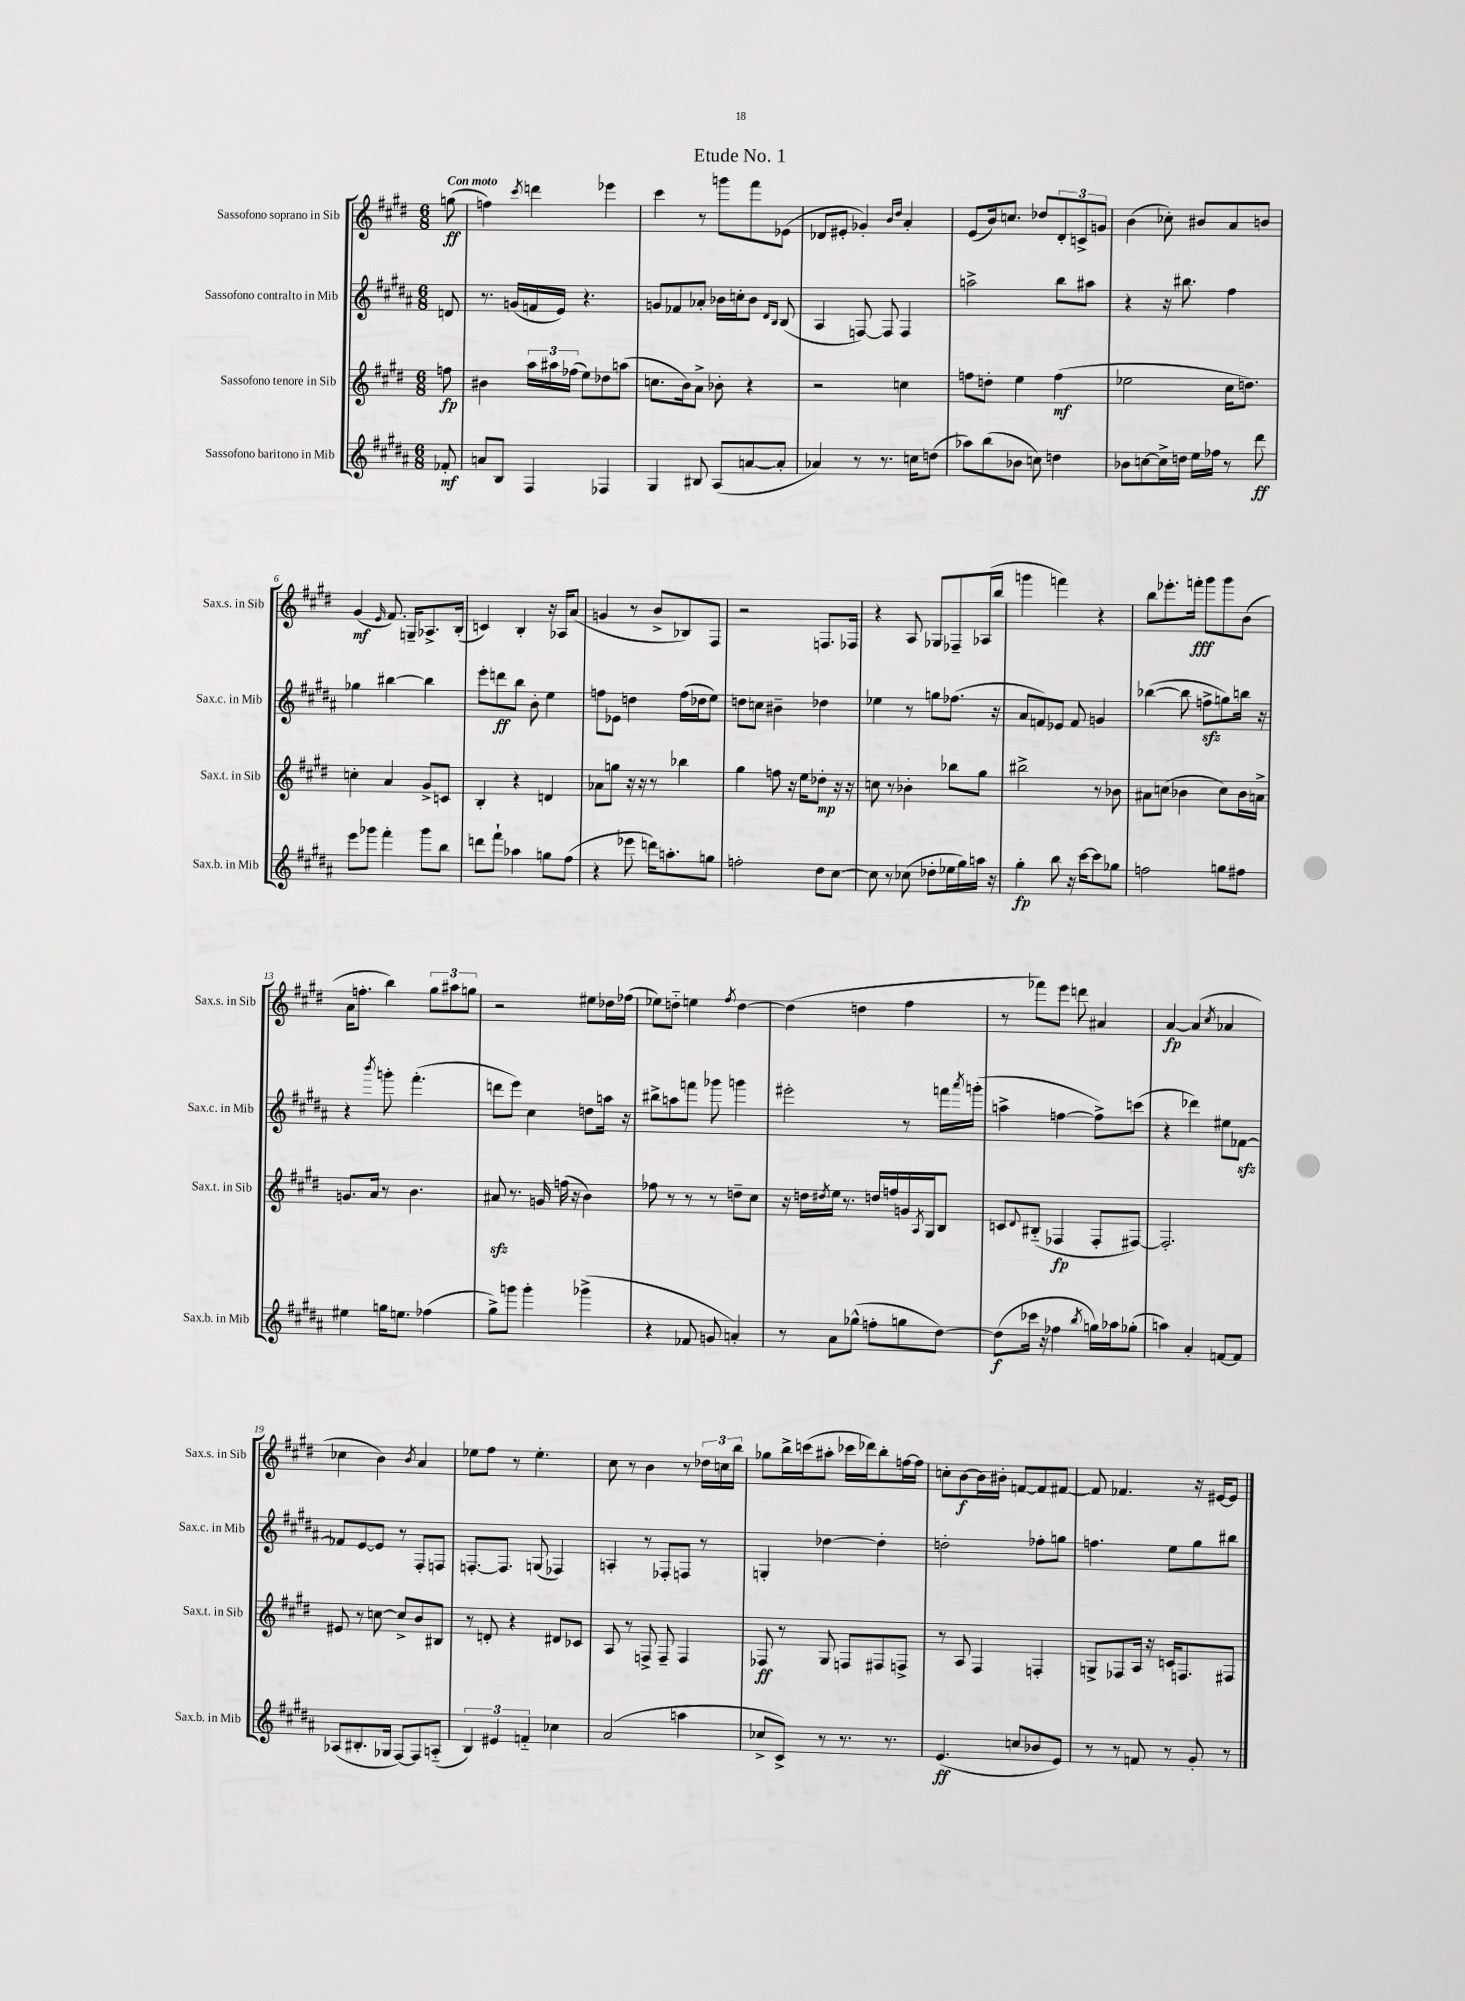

**kern	**kern	**kern	**kern
*staff4	*staff3	*staff2	*staff1
*clefG2	*clefG2	*clefG2	*clefG2
*k[f#c#g#d#a#]	*k[f#c#g#d#]	*k[f#c#g#d#a#]	*k[f#c#g#d#]
*M6/8	*M6/8	*M6/8	*M6/8
8f-'	8ff	8d	(8gg
=	=	=	=
8a	4b#	8.r	4ff)
8B	.	.	.
.	.	(16g	.
.	.	.	8qccc#
4F#	24aa	16f	4ddd
.	24aa#	.	.
.	.	16e)	.
.	(24ff-	.	.
.	8ee)	4.r	.
4F-	8dd-	.	4eee-
.	(8aa	.	.
=	=	=	=
4G#	8.cc	8g	4ccc#
.	.	8f-	.
.	16b)	.	.
8B#	8a^	8a-'	8r
(8A#	8b-'	16b-	8ggg
.	.	16cc'	.
[8a	4r	8b-	8fff#
.	.	16qqd#	.
.	.	16qqB	.
8a']	.	(8B	(8e-
=	=	=	=
4a-)	2r	4A#	8d-
.	.	.	8e#'
8r	.	[8F)	4g-')
8.r	.	8F]	.
.	.	.	16qqb
.	.	.	16qqdd#
.	4cc	4F	4a'
16cc	.	.	.
(8dd	.	.	.
=	=	=	=
8aa-)	8ff	2aa^	(8e
(8bb	8dd'	.	16b)
.	.	.	8.cc
8b-	4ee	.	.
8cc)	.	.	8dd-
4dd	(4ff	8bb	12d#'
.	.	.	12c^
.	.	8aa#	.
.	.	.	12g
=	=	=	=
8b-	2ee-	4r	(4b
[8cc	.	.	.
16cc^]	.	16r	8cc-')
16dd	.	8.bb#	.
16ee	.	.	8b#
16ff-	.	.	.
8r	16cc#	4ff#	8a
.	8.dd)	.	.
8ddd#	.	.	8b
=	=	=	=
8eee	4cc'	4gg-	(4g#
8ggg-	.	.	.
.	.	.	16qqe
4fff#'	4a	[4bb#	8.f#)
.	.	.	16G~
8ggg-	8g#^	4bb#]	8.A-^
8bb	8c	.	.
.	.	.	(16B'
=	=	=	=
8ddd	4B'	8eee'	4c)
8fff#`	.	8ddd	.
4aa-	4r	8bb	4B'
.	.	8b'	.
8gg	4d	4ee	16r
.	.	.	16A-
(8ff#	.	.	(8a
=	=	=	=
4r	8a-	8ff	4g
.	8gg	8e-	.
8eee-	16r	4dd	8r
.	16r	.	.
16ddd)	8r	.	8b^
8.aa'	.	.	.
.	4bb-	(16ff	8B-)
.	.	16dd-	.
8gg	.	8ee)	8F#
=	=	=	=
2ff'	4gg#	8dd	2r
.	.	8cc	.
.	8ff	4b#~	.
.	16r	.	.
.	16ee	.	.
8dd#	8dd-'	4dd-	8.F
[8cc#	16r	.	.
.	16r	.	16F-
=	=	=	=
8cc#]	8cc	4ee-	4r
8r	8r	.	.
(8cc-	4b-'	8r	8A
8dd-'	.	8gg	8G-
16ee-	8bb-	(8.ff-	8F-~
16gg#)	.	.	.
16aa	8gg#	.	(16A-
16r	.	16r	16bb
=	=	=	=
4gg#'	2bb#^	8a#	4ggg
.	.	8f)	.
8bb	.	8e-	4fff)
16r	.	8f	.
[16ccc#	.	.	.
8ccc#]	8r	4g	4r
8gg-	8b-	.	.
=	=	=	=
2ff	8a#	([4bb-	8bb
.	(8cc	.	8.eee-'
.	4b-	8bb-]	.
.	.	.	16fff'
.	.	8ff^	8ggg#
8gg	8cc)	8gg)	8ggg#
8ff#	16b-	16bb	(8b
.	16a^	16r	.
=	=	=	=
4ee#	8.g	4r	16a
.	.	.	8.ff'
.	16a	.	.
.	.	8qbbb	.
16gg	8r	8ggg'	4bb)
8.ee	.	.	.
.	4.b	(4.fff#'	.
(4ff-	.	.	12gg#
.	.	.	12aa#
.	.	.	12gg
=	=	=	=
8gg#^)	8a#	8ddd	2r
8ggg	8.r	8eee)	.
4ggg'	.	4cc#	.
.	16g	.	.
.	(16ff	.	.
.	16r	.	.
(4ggg-^	4b)	8dd	8ee#
.	.	16aa	16dd-
.	.	16r	(16ff-
=	=	=	=
4r	8ff-	8bb#^	8ee-)
.	8r	8aa	8dd'~
8f-	8r	8fff	4ee
8g	8r	8ggg-	.
.	.	.	8qff#
4a')	8dd~	4ggg	[4dd
.	8cc#	.	.
=	=	=	=
8r	16r	2eee#'	(4dd]
.	16dd	.	.
.	8qdd#	.	.
8a#	16ee	.	.
.	8.r	.	.
(8gg-^^	.	.	4dd
8ff'	16dd	.	.
.	16ff	.	.
8gg	16g	8r	4ff#
.	8qA	.	.
.	16G#	.	.
[8dd#)	8B	16fff	.
.	.	8qaaa#	.
.	.	(16ggg'	.
=	=	=	=
(8dd#]	8c	4aa^	8r
.	8qqd#	.	.
16ccc-	(8B#'~	.	8fff-)
16r	.	.	.
4ff-	4F-	[4ff	8eee
.	.	.	8ddd
8qbb	.	.	.
16gg)	8F-'	8ff^])	4a#
16aa-	.	.	.
(8gg-'	[8F#)	(8ccc	.
=	=	=	=
4aa)	2.F#']	4r	[4a
4a#'	.	4ddd-)	(4a]
.	.	.	8qcc#
[8f	.	8ee#	4a-
8f]	.	[8f-	.
=	=	=	=
(8A-	8e#	8f-]	4cc-
8.B#'	8r	[8e	.
.	[8cc	8e]	4b)
16G-	.	.	.
[8F#)	8cc^]	8r	.
.	.	.	8qb
8F#]	8b	8F#'	4a
(8A'~	8B#	8F	.
=	=	=	=
6B)	8r	[8.F'	8ee-
.	8d'	.	8ff#
6e#	.	.	.
.	.	8.F]	.
.	4r	.	8r
6f'~	.	.	.
.	.	(8G	4.ee-'
4cc-	8d#	4F-)	.
.	8c-	.	.
=	=	=	=
(2a#	8A	4A'	8cc#
.	8r	.	8r
.	8F^	8r	4b
.	8F~	8F-'	.
4aa	4F	8F	8r
.	.	8r	24dd-
.	.	.	24cc
.	.	.	24bb
=	=	=	=
8cc-^	8F-	4G'	8gg-
8c#^)	8r	.	16bb^
.	.	.	(16ccc
8r	8G#	[4dd-	8aa#'
8.r	8F	.	16ccc-
.	.	.	16ddd-)
.	8F#	4dd-']	8bb'
8.r	.	.	.
.	8F^	.	[16ff
.	.	.	16ff]
=	=	=	=
(4.e	8r	2dd'	8cc'
.	8A	.	[8b
.	4F#	.	16b]
.	.	.	16b#'
8cc	.	.	[8f
8b-	4F'	8ff-'	8f]
8e)	.	8gg	[8f#
=	=	=	=
8r	8G^	4.ff	8f#]
8r	8F-	.	4.f-
8f	16A	.	.
.	16r	.	.
8r	16c	8ee	.
.	8.F	.	.
8g#'	.	8gg#	16r
.	.	.	[16e#
8r	8F#	8bb#	8e#]
==	==	==	==
*-	*-	*-	*-
